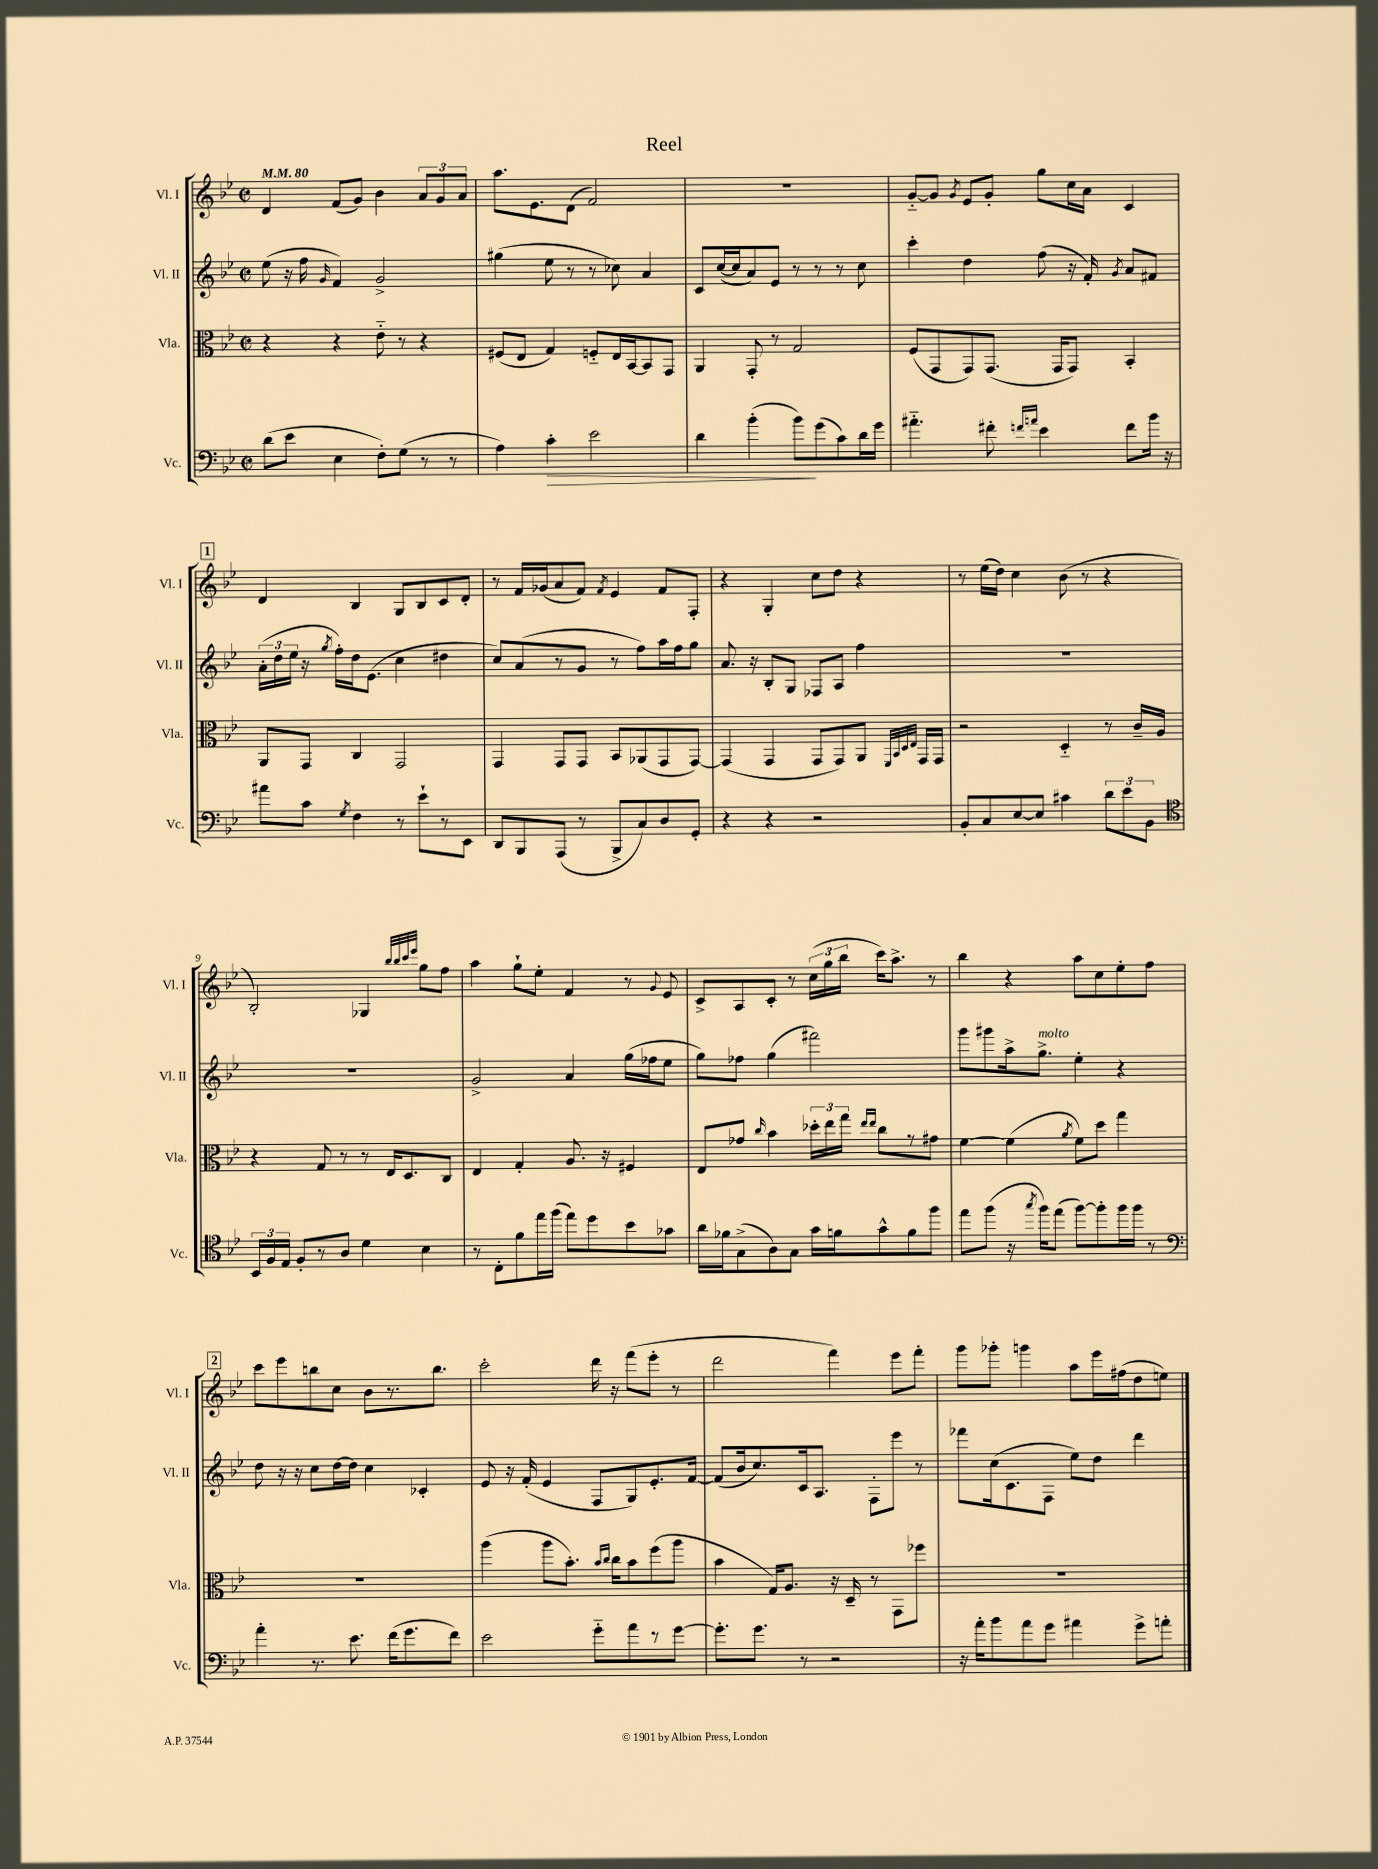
\header { title = "Reel" }
<<
\new StaffGroup <<
\new Staff = "s0" \with { instrumentName = "Vl. I" shortInstrumentName = "Vl. I" } {
    \clef treble \key bes \major \defaultTimeSignature \time 2/2 \tempo 4 = 80
    \autoBeamOff d'4 f'8[( g'8]) bes'4 \tuplet 3/2 { a'8[ g'8 a'8] } |
    a''8.[ ees'8. d'8]( f'2) |
    R1 |
    g'8[~-_ g'8] \acciaccatura { g'8 } ees'8[ g'8]-. g''8[ c''16 a'16] c'4 |
    \mark \markup { \box "1" } d'4 bes4 g8[ bes8 c'8 d'8]-. |
    r8 f'16[ ges'16( a'8 f'8]) \acciaccatura { f'8 } ees'4 f'8[ f8]-. |
    r4 g4-. c''8[ d''8] r4 |
    r8 ees''16[( d''16]) c''4 bes'8( r8 r4 |
    bes2-.) ges4 \grace { bes''32[ bes''32 c'''32 ees'''32] } g''8[ f''8] |
    a''4 g''8[-! ees''8]-. f'4 r8 \appoggiatura { g'8 } ees'8 |
    c'8[-> a8 c'8]-. r8 \tuplet 3/2 { c''16[( g''16 bes''16] } c'''16[) a''8.]-> r8 |
    bes''4 r4 a''8[ c''8 ees''8-. f''8] |
    \mark \markup { \box "2" } c'''8[ ees'''8 b''8 c''8] bes'8[ r8. b''8.] |
    c'''2-. d'''16 r16 f'''8[( ees'''8]-. r8 |
    d'''2 f'''4) ees'''8[ f'''8]-. |
    g'''8[ ges'''8]-. g'''4 a''8[ ees'''16 fis''16( d''8 e''8]) \bar "|." |
}
\new Staff = "s1" \with { instrumentName = "Vl. II" shortInstrumentName = "Vl. II" } {
    \clef treble \key bes \major \defaultTimeSignature \time 2/2
    \autoBeamOff ees''8( r16 f''16 \grace { g'16 } f'4) g'2-> |
    gis''4( ees''8 r8 r8 ces''8) a'4 |
    c'8[ c''16~( c''16 a'8) ees'8] r8 r8 r8 c''8 |
    c'''4-. d''4 f''8( r16 f'16-.) \acciaccatura { g'8 } a'8[ fis'8] |
    \mark \markup { \box "1" } \tuplet 3/2 { a'16[-.( d''16 ees''16] } r16 \acciaccatura { g''8 } f''16[-.) d''16 ees'8.]( c''4 dis''4 |
    c''8[) a'8( r8 g'8] r8 f''8[) a''16 f''16 g''8] |
    a'8. r16 bes8[-. g8] fes8[ a8] f''4 |
    R1 |
    R1 |
    g'2-> a'4 g''16[( fes''16 ees''8] |
    g''8[) fes''8] g''4( fis'''2) |
    g'''8[ gis'''8 a''16-> g''8.]->^\markup { \italic "molto" } ees''4-. r4 |
    \mark \markup { \box "2" } d''8 r16 r16 c''8[ d''16~ d''16] c''4 ces'4-. |
    ees'8 r16 f'16-.( ees'4 f8[ g8) ees'8.-. f'16]~ |
    f'8[( bes'16 c''8.) c'16 a8.] f8[-. ees'''8] r8 |
    fes'''8[ c''16( c'8. f8] ees''8[) d''8] d'''4 \bar "|." |
}
\new Staff = "s2" \with { instrumentName = "Vla." shortInstrumentName = "Vla." } {
    \clef alto \key bes \major \defaultTimeSignature \time 2/2
    \autoBeamOff r4 r4 ees'8-_ r8 r4 |
    fis8[( ees8] g4) f8[-_ ees16 bes,16~ bes,8 g,8] |
    a,4 g,8-. r8 g2 |
    f8[( g,8 g,8) g,8.]( g,16[ g,8]) bes,4-. |
    \mark \markup { \box "1" } a,8[ g,8] c4 g,2 |
    g,4 g,8[ g,8] bes,8[ aes,8( g,8 g,8]~) |
    g,4( g,4 g,8[ g,8) a,8] \grace { f,32[ bes,32 d32 ees32] } g,16[ g,16] |
    r2 d4-_ r8 c'16[-- a16] |
    r4 g8 r8 r8 ees16[ d8. c8] |
    ees4 g4-. a8. r16 fis4 |
    ees8[ ges'8] \grace { c''16 } bes'4 \tuplet 3/2 { des''16[-. ees''16 g''16] } \grace { ees''16[ ees''16] } c''8[ r8 gis'8] |
    f'4~ f'4( \acciaccatura { a'8 } f'8[) d''8] g''4 |
    \mark \markup { \box "2" } R1 |
    a''4( a''8[ bes'8.]-.) \grace { bes'16[ c''16] } c''16[ bes'8 f''8( a''8] |
    bes'4 g16[) a8.] r16 d16-- r8 g,8[ fes''8] |
    R1 \bar "|." |
}
\new Staff = "s3" \with { instrumentName = "Vc." shortInstrumentName = "Vc." } {
    \clef bass \key bes \major \defaultTimeSignature \time 2/2
    \autoBeamOff d'8[( ees'8] ees4 f8[-.) g8]( r8 r8 |
    a4) c'4-.\> ees'2 |
    d'4 bes'4-.( bes'8[\!) g'8( c'8) d'16 g'16] |
    ais'4.-_ fis'8-. \grace { f'16[ a'16] } ees'4 f'8[ bes'16] r16 |
    \mark \markup { \box "1" } ais'8[ c'8] \acciaccatura { g8 } f4 r8 ees'8[-! r8 ees,8] |
    d,8[ bes,,8 a,,8]( r8 bes,,8[-> c8) d8 g,8]-. |
    r4 r4 r2 |
    bes,8[-. c8 ees8~ ees8] cis'4 \tuplet 3/2 { d'8[ ees'8 bes,8] } |
    \clef tenor \tuplet 3/2 { bes,16[ f16 ees16] } f8[-. r8 a8] d'4 bes4 |
    r8 c8[-. f'8 ees''16 f''16]( ees''8[) d''8 bes'8 ges'8] |
    a'16[ fes'16 g8->( a8) g8] g'16[ f'16 g'8-^ f'8 f''8] |
    ees''8[ f''8]( r16 \acciaccatura { g''8 } f''16[) ees''8]( f''8[~) f''8-. f''16 f''16] r8 |
    \mark \markup { \box "2" } \clef bass a'4-. r8. ees'8. f'16[( g'8. f'8]) |
    ees'2 g'8[-_ a'8 r8 g'8]~ |
    g'8.[-. g'8.] r8 r2 |
    r16 a'16[-. bes'8 a'8 g'8] ais'4 g'8[-> a'8]-. \bar "|." |
}
>>
>>
